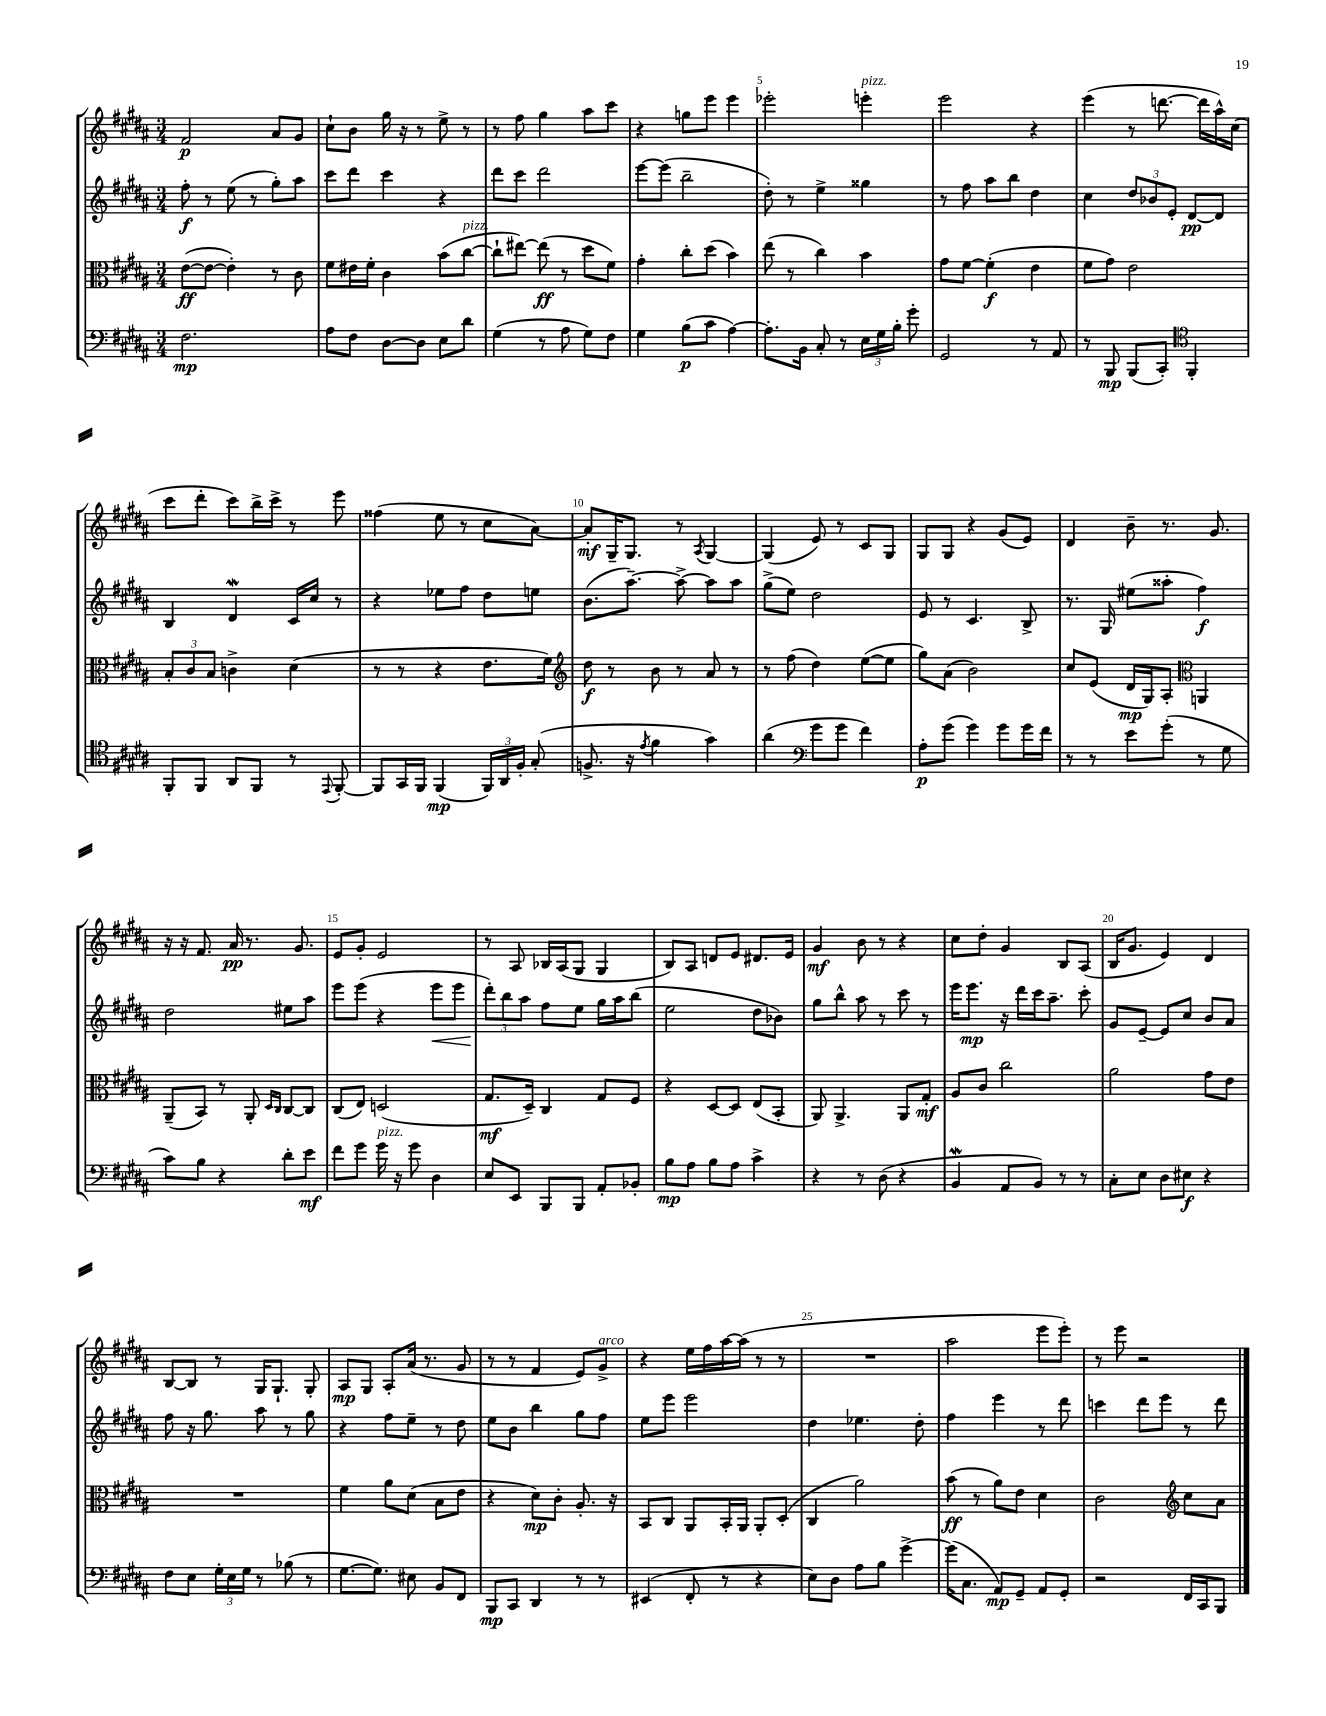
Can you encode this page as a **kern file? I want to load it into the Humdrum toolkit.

**kern	**kern	**kern	**kern
*staff4	*staff3	*staff2	*staff1
*clefF4	*clefC3	*clefG2	*clefG2
*k[f#c#g#d#a#]	*k[f#c#g#d#a#]	*k[f#c#g#d#a#]	*k[f#c#g#d#a#]
*M3/4	*M3/4	*M3/4	*M3/4
2.F#	([8e	8ff#'	2f#
.	8e_	8r	.
.	4e'])	(8ee	.
.	.	8r	.
.	8r	8gg#')	8a#
.	8c#	8aa#	8g#
=	=	=	=
8A#	8f#	8ccc#	8cc#`
8F#	16e#	8ddd#	8b
.	16f#'	.	.
[8D#	4c#	4ccc#	16gg#
.	.	.	16r
8D#]	.	.	8r
8E	(8b	4r	8ee^
8d#	[8cc#	.	8r
=	=	=	=
(4G#	8cc#`]	8ddd#	8r
.	[8ee#)	8ccc#	8ff#
8r	(8ee#]	2ddd#	4gg#
8A#	8r	.	.
8G#)	8dd#	.	8aa#
8F#	8f#)	.	8ccc#
=	=	=	=
4G#	4g#'	[8eee	4r
.	.	(8eee]	.
(8B	8cc#'	2bb~	8gg
8c#	(8dd#	.	8eee
[4A#)	4b)	.	4eee
=	=	=	=
8.A#']	(8ee	8dd#')	2eee-'
.	8r	8r	.
16BB	.	.	.
8C#'	4cc#)	4ee^	.
8r	.	.	.
24E	4b	4gg##	4eee'
24G#	.	.	.
24B'	.	.	.
8g#'	.	.	.
=	=	=	=
2GG#	8g#	8r	2eee
.	[8f#	8ff#	.
.	(4f#']	8aa#	.
.	.	8bb	.
8r	4e	4dd#	4r
8AA#	.	.	.
=	=	=	=
8r	8f#	4cc#	(4eee
8BBB	8g#)	.	.
(8BBB	2e	12dd#	8r
.	.	12b-	.
8CC#')	.	.	[8.ddd
.	.	12e'	.
*clefC4	*	*	*
4FF#'	.	[8d#	.
.	.	.	16ddd]
.	.	8d#]	16aa#^^)
.	.	.	(16cc#
=	=	=	=
8FF#'	12B'	4B	8ccc#
.	12c#	.	.
8FF#	.	.	8ddd#'
.	12B	.	.
8AA#	4c^	4d#	8ccc#)
8FF#	.	.	16bb^
.	.	.	16ccc#^
8r	(4d#	16c#	8r
.	.	16cc#	.
8qqEE	.	.	.
[8FF#'	.	8r	8eee
=	=	=	=
8FF#]	8r	4r	(4ff##
16GG#	8r	.	.
16FF#	.	.	.
(4FF#	4r	8ee-	8ee
.	.	8ff#	8r
24FF#)	8.e	8dd#	8cc#
24AA#	.	.	.
24F#'	.	.	.
(8G#'	.	8ee	[8a#)
.	16f#)	.	.
=	=	=	=
*	*clefG2	*	*
8.F^	8dd#	(8.b	8a#']
.	8r	.	16G#~
16r	.	[8.aa#~)	8.G#
8qe	.	.	.
4f#	8b	.	.
.	8r	8aa#^_	8r
.	.	.	8qA#
4g#)	8a#	8aa#]	[4G#
.	8r	8aa#	.
=	=	=	=
(4a#	8r	(8gg#^	(4G#]
.	(8ff#	8ee)	.
*clefF4	*	*	*
8g#	4dd#)	2dd#	8e)
8g#	.	.	8r
4f#)	([8ee	.	8c#
.	8ee]	.	8G#
=	=	=	=
8A#'	8gg#)	8e	8G#
(8g#	(8a#	8r	8G#
4g#)	2b)	4.c#	4r
8g#	.	.	(8g#
16g#	.	8B^	8e)
16f#	.	.	.
=	=	=	=
8r	8cc#	8.r	4d#
8r	(8e	.	.
.	.	16G#	.
8e	16d#	(8ee#	8b~
.	16G#)	.	.
(8g#'	8A#'	8aa##'	8.r
*	*clefC3	*	*
8r	4AA	4ff#)	.
.	.	.	8.g#
8G#	.	.	.
=	=	=	=
8c#)	(8AA#~	2dd#	16r
.	.	.	16r
8B	8BB)	.	8.f#
4r	8r	.	.
.	.	.	16a#
.	8AA#'	.	8.r
.	16qqD#	.	.
.	16qqC#	.	.
8d#'	[8C#	8ee#	.
.	.	.	8.g#
8e	8C#]	8aa#	.
=	=	=	=
8f#	(8C#	8eee	8e
8g#	8E)	(8eee	8g#'
16g#	(2D	4r	2e
16r	.	.	.
8g#	.	.	.
4D#	.	8eee	.
.	.	8eee	.
=	=	=	=
8E	8.G#	12ddd#')	8r
.	.	12bb	.
8EE	.	.	8A#
.	.	12aa#	.
.	16D#~)	.	.
8BBB	4C#	8ff#	16B-
.	.	.	(16A#
8BBB	.	8ee	8G#
8AA#'	8G#	16gg#	4G#
.	.	16aa#	.
8BB-'	8F#	(8bb	.
=	=	=	=
8B	4r	2ee	8B)
8A#	.	.	8A#
8B	[8D#	.	8d
8A#	8D#]	.	8e
4c#^	(8E	8dd#	8.d#
.	8BB'	8b-)	.
.	.	.	16e
=	=	=	=
4r	8AA#)	8gg#	4g#
.	4.AA#^	8bb^^	.
8r	.	8aa#	8b
(8D#	.	8r	8r
4r	8AA#	8ccc#	4r
.	8G#'	8r	.
=	=	=	=
4BB	8A#	16eee	8cc#
.	.	8.eee	.
.	8c#	.	8dd#'
8AA#	2cc#	16r	4g#
.	.	16ddd#	.
8BB)	.	16ccc#	.
.	.	8.aa#~	.
8r	.	.	8B
8r	.	8ccc#'	(8A#
=	=	=	=
8C#'	2a#	8g#	16B
.	.	.	8.g#
8E	.	[8e~	.
8D#	.	8e]	4e)
8E#	.	8cc#	.
4r	8g#	8b	4d#
.	8e	8a#	.
=	=	=	=
8F#	2.r	8ff#	[8B
8E	.	16r	8B]
.	.	8.gg#	.
24G#'	.	.	8r
24E	.	.	.
24G#	.	.	.
8r	.	8aa#	16G#
.	.	.	8.G#`
(8B-	.	8r	.
8r	.	8gg#	8G#'
=	=	=	=
[8.G#	4f#	4r	8A#
.	.	.	8G#
8.G#])	.	.	.
.	8a#	8ff#	8A#'
8E#	(8d#	8ee~	(16a#
.	.	.	8.r
8BB	8B	8r	.
8FF#	8e	8dd#	8g#
=	=	=	=
8BBB	4r	8ee	8r
8CC#	.	8b	8r
4DD#	8d#)	4bb	4f#
.	8c#'	.	.
8r	8.A#'	8gg#	8e)
8r	.	8ff#	8g#^
.	16r	.	.
=	=	=	=
(4EE#	8BB	8ee	4r
.	8C#	8eee	.
8FF#'	8AA#	2eee	16ee
.	.	.	16ff#
8r	16BB'	.	[16aa#
.	16AA#	.	(16aa#]
4r	8AA#'	.	8r
.	(8D#'	.	8r
=	=	=	=
8E)	4C#	4dd#	2.r
8D#	.	.	.
8A#	2a#)	4.ee-	.
8B	.	.	.
[4g#^	.	.	.
.	.	8dd#'	.
=	=	=	=
(16g#]	(8b	4ff#	2aa#
8.C#	.	.	.
.	8r	.	.
8AA#)	8a#)	4eee	.
8GG#~	8e	.	.
8AA#	4d#	8r	8eee
8GG#'	.	8ddd#	8eee')
=	=	=	=
2r	2c#	4ccc	8r
.	.	.	8eee
.	.	8ddd#	2r
.	.	8eee	.
*	*clefG2	*	*
16FF#	8cc#	8r	.
16CC#	.	.	.
8BBB	8a#	8ddd#	.
==	==	==	==
*-	*-	*-	*-
